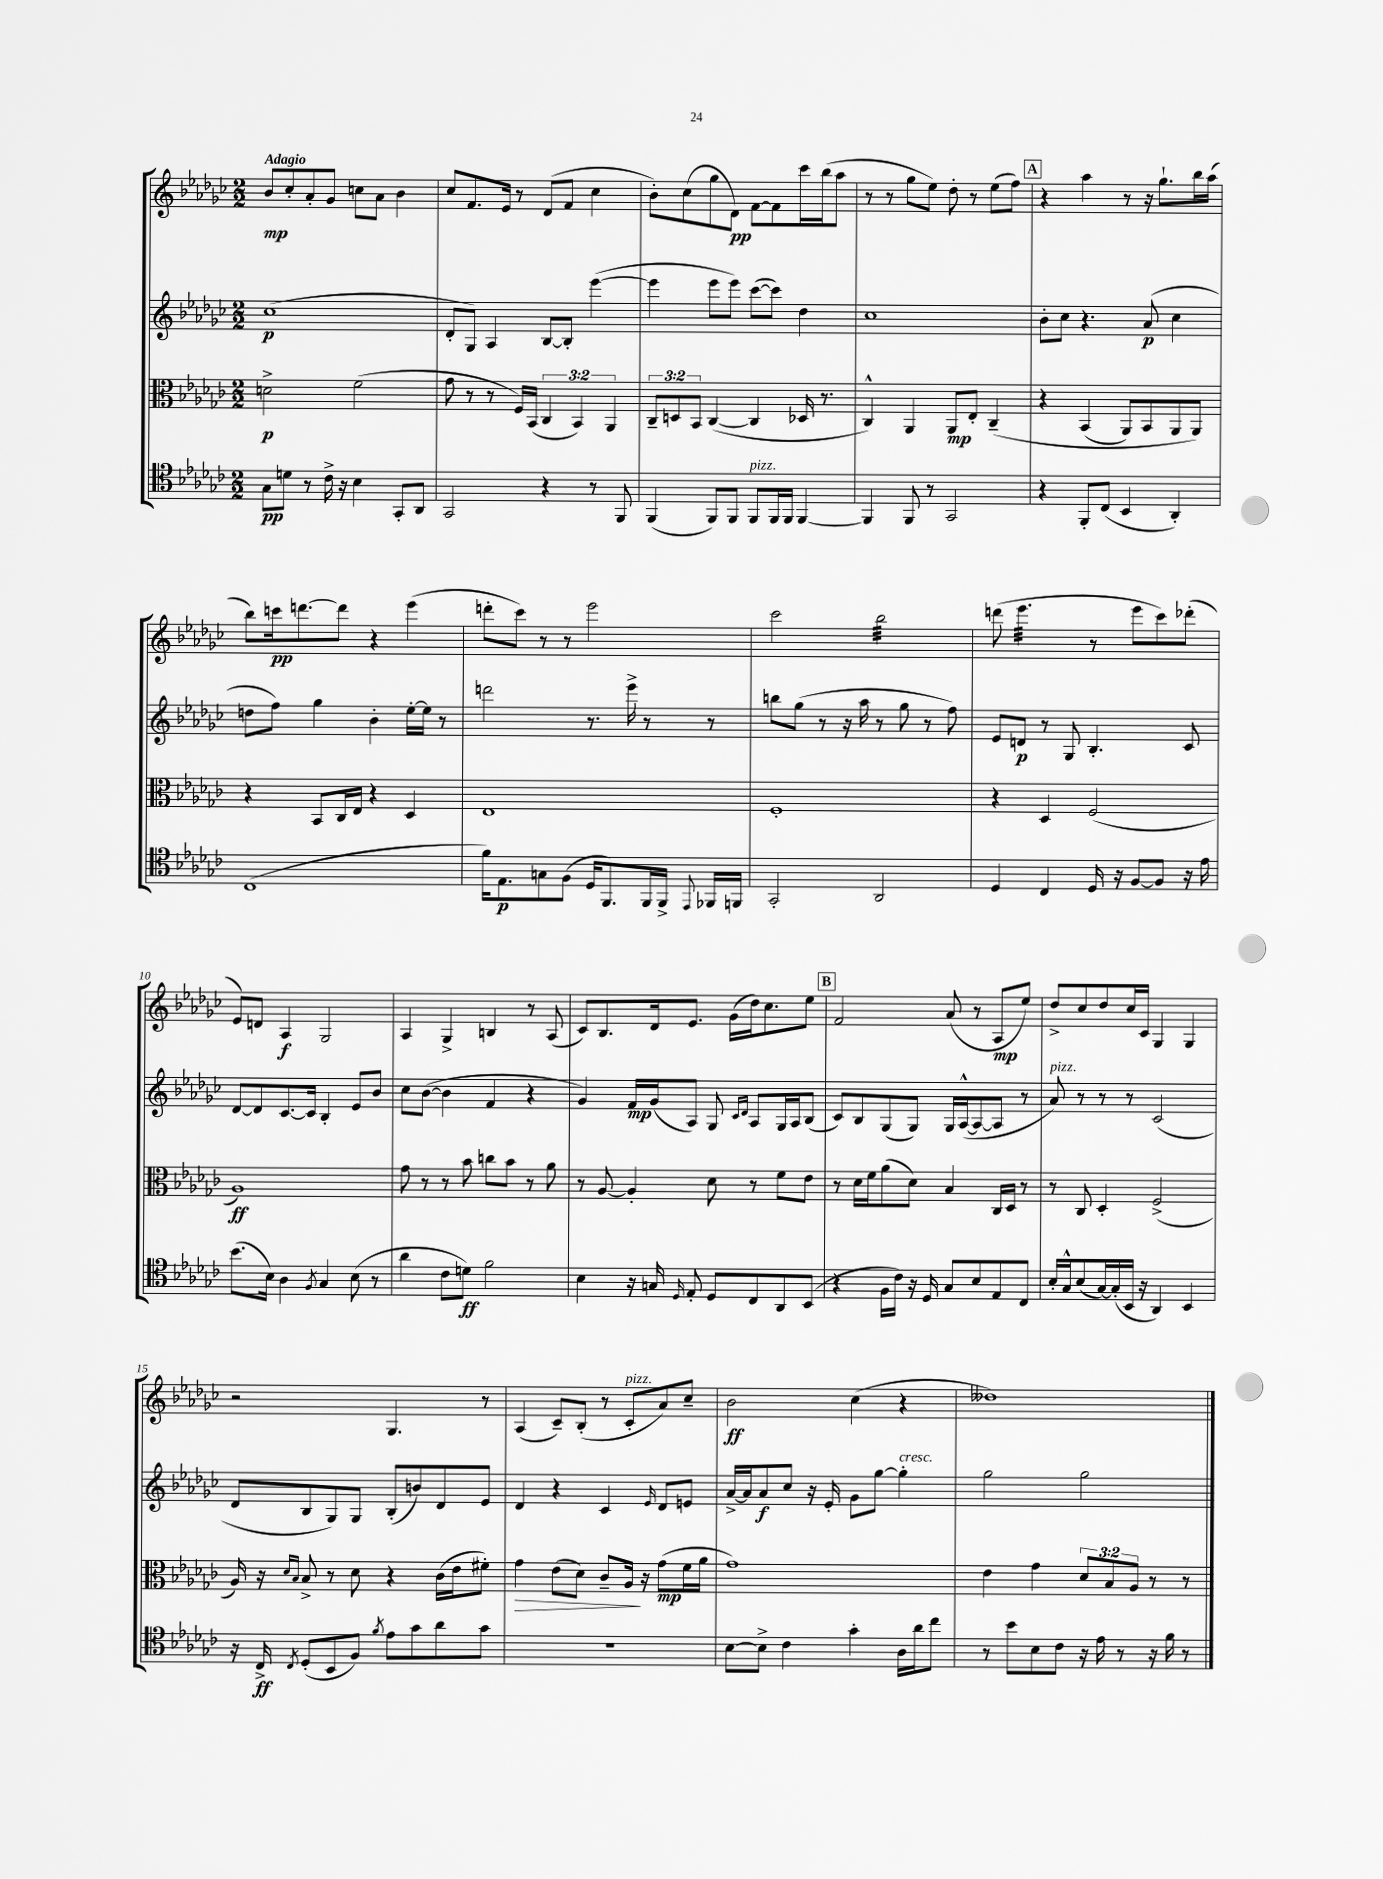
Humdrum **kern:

**kern	**dynam	**kern	**dynam	**kern	**dynam	**kern	**dynam
*part4	*part4	*part3	*part3	*part2	*part2	*part1	*part1
*staff4	*staff4	*staff3	*staff3	*staff2	*staff2	*staff1	*staff1
*clefC4	*	*clefC3	*	*clefG2	*	*clefG2	*
*k[b-e-a-d-g-c-]	*	*k[b-e-a-d-g-c-]	*	*k[b-e-a-d-g-c-]	*	*k[b-e-a-d-g-c-]	*
*M2/2	*	*M2/2	*	*M2/2	*	*M2/2	*
=1	=1	=1	=1	=1	=1	=1	=1
!	!	!	!	!	!	!LO:TX:a:B:t=Adagio	!
8G-\L	pp	2dn^\	p	(1cc-	p	8b-/L	mp
8dn\J	.	.	.	.	.	8cc-'/	.
8r	.	.	.	.	.	8a-'/	.
16c-^\	.	.	.	.	.	8g-/J	.
16r	.	.	.	.	.	.	.
4B-\	.	(2f\	.	.	.	8ccn\L	.
.	.	.	.	.	.	8a-\J	.
8GG-'/L	.	.	.	.	.	4b-\	.
8AA-/J	.	.	.	.	.	.	.
=2	=2	=2	=2	=2	=2	=2	=2
2GG-/	.	8g-\	.	8d-'/L	.	8cc-/L	.
.	.	8r	.	8G-/J)	.	8.f/	.
.	.	8r	.	4A-/	.	.	.
.	.	.	.	.	.	16e-/Jk	.
.	.	16F/LL)	.	.	.	8r	.
.	.	(16BB-/JJ	.	.	.	.	.
4r	.	6C-/	.	[8B-/L	.	(8d-/L	.
.	.	.	.	8B-'/J]	.	8f/J	.
.	.	6BB-/)	.	.	.	.	.
8r	.	.	.	([4eee-\	.	4cc-\	.
.	.	6AA-/	.	.	.	.	.
8FF/	.	.	.	.	.	.	.
=3	=3	=3	=3	=3	=3	=3	=3
(4FF/	.	12C-~/L	.	4eee-\]	.	8b-'\L)	.
.	.	12Dn/	.	.	.	.	.
.	.	.	.	.	.	(8cc-\	.
.	.	12BB-/J	.	.	.	.	.
8FF/L)	.	([4C-/	.	8eee-\L	.	8gg-\	.
8FF/J	.	.	.	8eee-\J)	.	8d-\J)	pp
!LO:TX:a:i:t=pizz.	!	!	!	!	!	!	!
8FF/L	.	4C-/]	.	([8ccc-\L	.	[8f\L	.
16FF/L	.	.	.	8ccc-\J])	.	8f\]	.
16FF/JJ	.	.	.	.	.	.	.
[4FF/	.	16D-X/	.	4dd-\	.	16ccc-\L	.
.	.	8.r	.	.	.	(16bb-\J	.
.	.	.	.	.	.	8aa-\J	.
=4	=4	=4	=4	=4	=4	=4	=4
4FF/]	.	4C-^^/)	.	1cc-	.	8r	.
.	.	.	.	.	.	8r	.
8FF/	.	4AA-/	.	.	.	8gg-\L	.
8r	.	.	.	.	.	8ee-\J)	.
2GG-/	.	8AA-/L	mp	.	.	8dd-'\	.
.	.	8E-'/J	.	.	.	8r	.
.	.	(4C-~/	.	.	.	(8ee-\L	.
.	.	.	.	.	.	8ff\J)	.
!!LO:REH:place=s1:t=A
=5	=5	=5	=5	=5	=5	=5	=5
4r	.	4r	.	8b-'\L	.	4r	.
.	.	.	.	8cc-\J	.	.	.
8FF'/L	.	(4BB-/	.	4.r	.	4aa-\	.
(8C-/J	.	.	.	.	.	.	.
4BB-/	.	8AA-/L)	.	.	.	8r	.
.	.	8BB-/	.	(8a-/	p	16r	.
.	.	.	.	.	.	8.gg-`\L	.
4AA-'/)	.	8AA-/	.	4cc-\	.	.	.
.	.	8AA-/J)	.	.	.	16bb-\L	.
.	.	.	.	.	.	(16aa-\JJ	.
!!LO:LB:g=z
=6	=6	=6	=6	=6	=6	=6	=6
(1C-	.	4r	.	8ddn\L	.	8bb-\L)	.
.	.	.	.	8ff\J)	.	16cccn\k	pp
.	.	.	.	.	.	[8.dddn\	.
.	.	8BB-/L	.	4gg-\	.	.	.
.	.	16C-/L	.	.	.	8ddd\J]	.
.	.	16E-/JJ	.	.	.	.	.
.	.	4r	.	4b-'\	.	4r	.
.	.	4D-/	.	[16ee-'\LL	.	(4eee-\	.
.	.	.	.	16ee-\JJ]	.	.	.
.	.	.	.	8r	.	.	.
=7	=7	=7	=7	=7	=7	=7	=7
16f\KL)	.	1E-	.	2dddn\	.	8dddn'\L	.
8.E-\	p	.	.	.	.	.	.
.	.	.	.	.	.	8ccc-\J)	.
8Gn\	.	.	.	.	.	8r	.
(8F\J	.	.	.	.	.	8r	.
16D-/KL	.	.	.	8.r	.	2eee-\	.
8.FF/)	.	.	.	.	.	.	.
.	.	.	.	16eee-^\	.	.	.
16FF/L	.	.	.	8r	.	.	.
16FF^/JJ	.	.	.	.	.	.	.
8qqEE-/	.	.	.	.	.	.	.
16FF-X/LL	.	.	.	8r	.	.	.
16FFn/JJ	.	.	.	.	.	.	.
=8	=8	=8	=8	=8	=8	=8	=8
2GG-'/	.	1F'	.	8bbn\L	.	2ccc-\	.
.	.	.	.	(8gg-\J	.	.	.
.	.	.	.	8r	.	.	.
.	.	.	.	16r	.	.	.
.	.	.	.	16aa-\	.	.	.
*	*	*	*	*	*	*tremolo	*
2AA-/	.	.	.	8r	.	32bb-\LLL	.
.	.	.	.	.	.	32bb-\	.
.	.	.	.	.	.	32bb-\	.
.	.	.	.	.	.	32bb-\	.
.	.	.	.	8gg-\	.	32bb-\	.
.	.	.	.	.	.	32bb-\	.
.	.	.	.	.	.	32bb-\	.
.	.	.	.	.	.	32bb-\	.
.	.	.	.	8r	.	32bb-\	.
.	.	.	.	.	.	32bb-\	.
.	.	.	.	.	.	32bb-\	.
.	.	.	.	.	.	32bb-\	.
.	.	.	.	8ff\)	.	32bb-\	.
.	.	.	.	.	.	32bb-\	.
.	.	.	.	.	.	32bb-\	.
.	.	.	.	.	.	32bb-\JJJ	.
*	*	*	*	*	*	*Xtremolo	*
=9	=9	=9	=9	=9	=9	=9	=9
4D-/	.	4r	.	8e-/L	.	(8dddn\	.
*	*	*	*	*	*	*tremolo	*
.	.	.	.	8dn/J	p	32eee-\LLL	.
.	.	.	.	.	.	32eee-\	.
.	.	.	.	.	.	32eee-\	.
.	.	.	.	.	.	32eee-\	.
4C-/	.	4D-/	.	8r	.	32eee-\	.
.	.	.	.	.	.	32eee-\	.
.	.	.	.	.	.	32eee-\	.
.	.	.	.	.	.	32eee-\	.
.	.	.	.	8G-/	.	32eee-\	.
.	.	.	.	.	.	32eee-\	.
.	.	.	.	.	.	32eee-\	.
.	.	.	.	.	.	32eee-\JJJ	.
*	*	*	*	*	*	*Xtremolo	*
16D-/	.	(2F/	.	4.B-'/	.	8r	.
16r	.	.	.	.	.	.	.
[8F/L	.	.	.	.	.	8eee-\L	.
8F/J]	.	.	.	.	.	8ccc-\)	.
16r	.	.	.	8c-/	.	(8ddd-X'\J	.
16e-\	.	.	.	.	.	.	.
!!LO:LB:g=z
=10	=10	=10	=10	=10	=10	=10	=10
(8.b-\L	.	1A-)	ff	[8d-/L	.	8e-/L)	.
.	.	.	.	8d-/]	.	8dn/J	.
16B-\Jk)	.	.	.	.	.	.	.
4A-\	.	.	.	[8.c-/	.	4A-/	f
.	.	.	.	16c-/Jk]	.	.	.
8qF/	.	.	.	.	.	.	.
4G-/	.	.	.	4B-'/	.	2G-/	.
(8B-\	.	.	.	8e-/L	.	.	.
8r	.	.	.	8b-/J	.	.	.
=11	=11	=11	=11	=11	=11	=11	=11
4a-\	.	8g-\	.	8cc-\L	.	4A-/	.
.	.	8r	.	([8b-\J	.	.	.
8c-\L	.	8r	.	4b-\]	.	4G-^/	.
8dn\J)	ff	8b-\	.	.	.	.	.
2f\	.	8ccn\L	.	4f/	.	4Bn/	.
.	.	8b-\J	.	.	.	.	.
.	.	8r	.	4r	.	8r	.
.	.	8a-\	.	.	.	(8A-/	.
=12	=12	=12	=12	=12	=12	=12	=12
4B-\	.	8r	.	4g-/)	.	8c-/L)	.
.	.	[8A-/	.	.	.	8.B-/	.
16r	.	4A-'/]	.	16f/LL	mp	.	.
16Gn/	.	.	.	(16g-/J	.	16d-/k	.
16qqD-/	.	.	.	.	.	.	.
8E-'/	.	.	.	8A-/J)	.	8.e-/J	.
8D-/L	.	8d-\	.	8G-/	.	.	.
.	.	.	.	.	.	(16g-\LL	.
.	.	.	.	16qqc-/LL	.	.	.
.	.	.	.	16qqd-/JJ	.	.	.
8C-/	.	8r	.	8A-/L	.	16dd-\J)	.
.	.	.	.	.	.	8.cc-\	.
8AA-/	.	8f\L	.	16G-/L	.	.	.
.	.	.	.	16A-/J	.	.	.
(8BB-/J	.	8e-\J	.	(8B-/J	.	8ee-\J	.
!!LO:REH:place=s1:t=B
=13	=13	=13	=13	=13	=13	=13	=13
4r	.	8r	.	8c-/L)	.	2f/	.
.	.	16d-\LL	.	8B-/	.	.	.
.	.	16f\J	.	.	.	.	.
16F\LL	.	(8a-\	.	(8G-/	.	.	.
16c-\JJ)	.	.	.	.	.	.	.
16r	.	8d-\J)	.	8G-/J)	.	.	.
16D-/	.	.	.	.	.	.	.
8G-/L	.	4B-/	.	16G-/LL	.	(8a-/	.
.	.	.	.	([16A-^^/J	.	.	.
8B-/	.	.	.	8A-/_	.	8r	.
8E-/	.	16C-/LL	.	8A-/J]	.	8A-/L	mp
.	.	16D-/JJ	.	.	.	.	.
8C-/J	.	8r	.	8r	.	8ee-/J)	.
=14	=14	=14	=14	=14	=14	=14	=14
!	!	!	!	!LO:TX:a:i:t=pizz.	!	!	!
16B-'/LL	.	8r	.	8a-/)	.	8dd-^/L	.
16G-^^/J	.	.	.	.	.	.	.
(8B-/	.	8C-/	.	8r	.	8cc-/	.
[16G-/L)	.	4D-'/	.	8r	.	8dd-/	.
(16G-'/]	.	.	.	.	.	.	.
16BB-/JJ	.	.	.	8r	.	16cc-/L	.
16r	.	.	.	.	.	16c-/JJ	.
4AA-/)	.	(2F^/	.	(2c-/	.	4G-/	.
4BB-/	.	.	.	.	.	4G-/	.
!!LO:LB:g=z
=15	=15	=15	=15	=15	=15	=15	=15
16r	.	16A-/)	.	8d-/L	.	2r	.
16C-^/	ff	16r	.	.	.	.	.
.	.	16qqd-/LL	.	.	.	.	.
8qC-/	.	16qqB-/JJ	.	.	.	.	.
(8D-'/L	.	8B-^/	.	8B-/	.	.	.
8BB-/	.	8r	.	8G-/)	.	.	.
8F/J)	.	8d-\	.	8G-/J	.	.	.
8qf/	.	.	.	.	.	.	.
8e-\L	.	4r	.	(8B-'/L	.	4.G-/	.
8g-\	.	.	.	8bn/)	.	.	.
8a-\	.	(16c-\LL	.	8d-/	.	.	.
.	.	16e-\J	.	.	.	.	.
8g-\J	.	8f#X'\J)	.	8e-/J	.	8r	.
=16	=16	=16	=16	=16	=16	=16	=16
!	!	!	!LO:HP:b	!	!	!	!
1r	.	4g-\	>	4d-/	.	(4A-/	.
.	.	(8e-\L	.	4r	.	8c-~/L)	.
.	.	8d-\J)	.	.	.	(8B-'/J	.
.	.	8c-~/L	.	4c-/	.	8r	.
!	!	!	!	!	!	!LO:TX:a:i:t=pizz.	!
.	.	16A-/Jk	.	.	.	8c-'/L	.
.	.	16r	]	.	.	.	.
.	.	.	.	16qqe-/	.	.	.
.	.	(8g-\L	mp	8d-/L	.	8a-/)	.
.	.	16f\L	.	8en/J	.	8cc-~/J	.
.	.	16a-\JJ	.	.	.	.	.
=17	=17	=17	=17	=17	=17	=17	=17
[8B-\L	.	1g-)	.	[16a-^/LL	.	2b-\	ff
.	.	.	.	16a-/J]	.	.	.
8B-^\J]	.	.	.	8a-/	f	.	.
4c-\	.	.	.	8cc-/J	.	.	.
.	.	.	.	16r	.	.	.
.	.	.	.	16e-'/	.	.	.
4g-'\	.	.	.	8g-\L	.	(4cc-\	.
.	.	.	.	[8gg-\J	.	.	.
!	!	!	!	!LO:TX:a:i:t=cresc.	!	!	!
16A-\LL	.	.	.	4gg-'\]	.	4r	.
16a-\J	.	.	.	.	.	.	.
8cc-\J	.	.	.	.	.	.	.
=18	=18	=18	=18	=18	=18	=18	=18
8r	.	4e-\	.	2gg-\	.	1dd--X)	.
8b-\L	.	.	.	.	.	.	.
8B-\	.	4g-\	.	.	.	.	.
8c-\J	.	.	.	.	.	.	.
16r	.	12d-/L	.	2gg-\	.	.	.
16e-\	.	.	.	.	.	.	.
.	.	12B-/	.	.	.	.	.
8r	.	.	.	.	.	.	.
.	.	12A-/J	.	.	.	.	.
16r	.	8r	.	.	.	.	.
16f\	.	.	.	.	.	.	.
8r	.	8r	.	.	.	.	.
==	==	==	==	==	==	==	==
*-	*-	*-	*-	*-	*-	*-	*-
